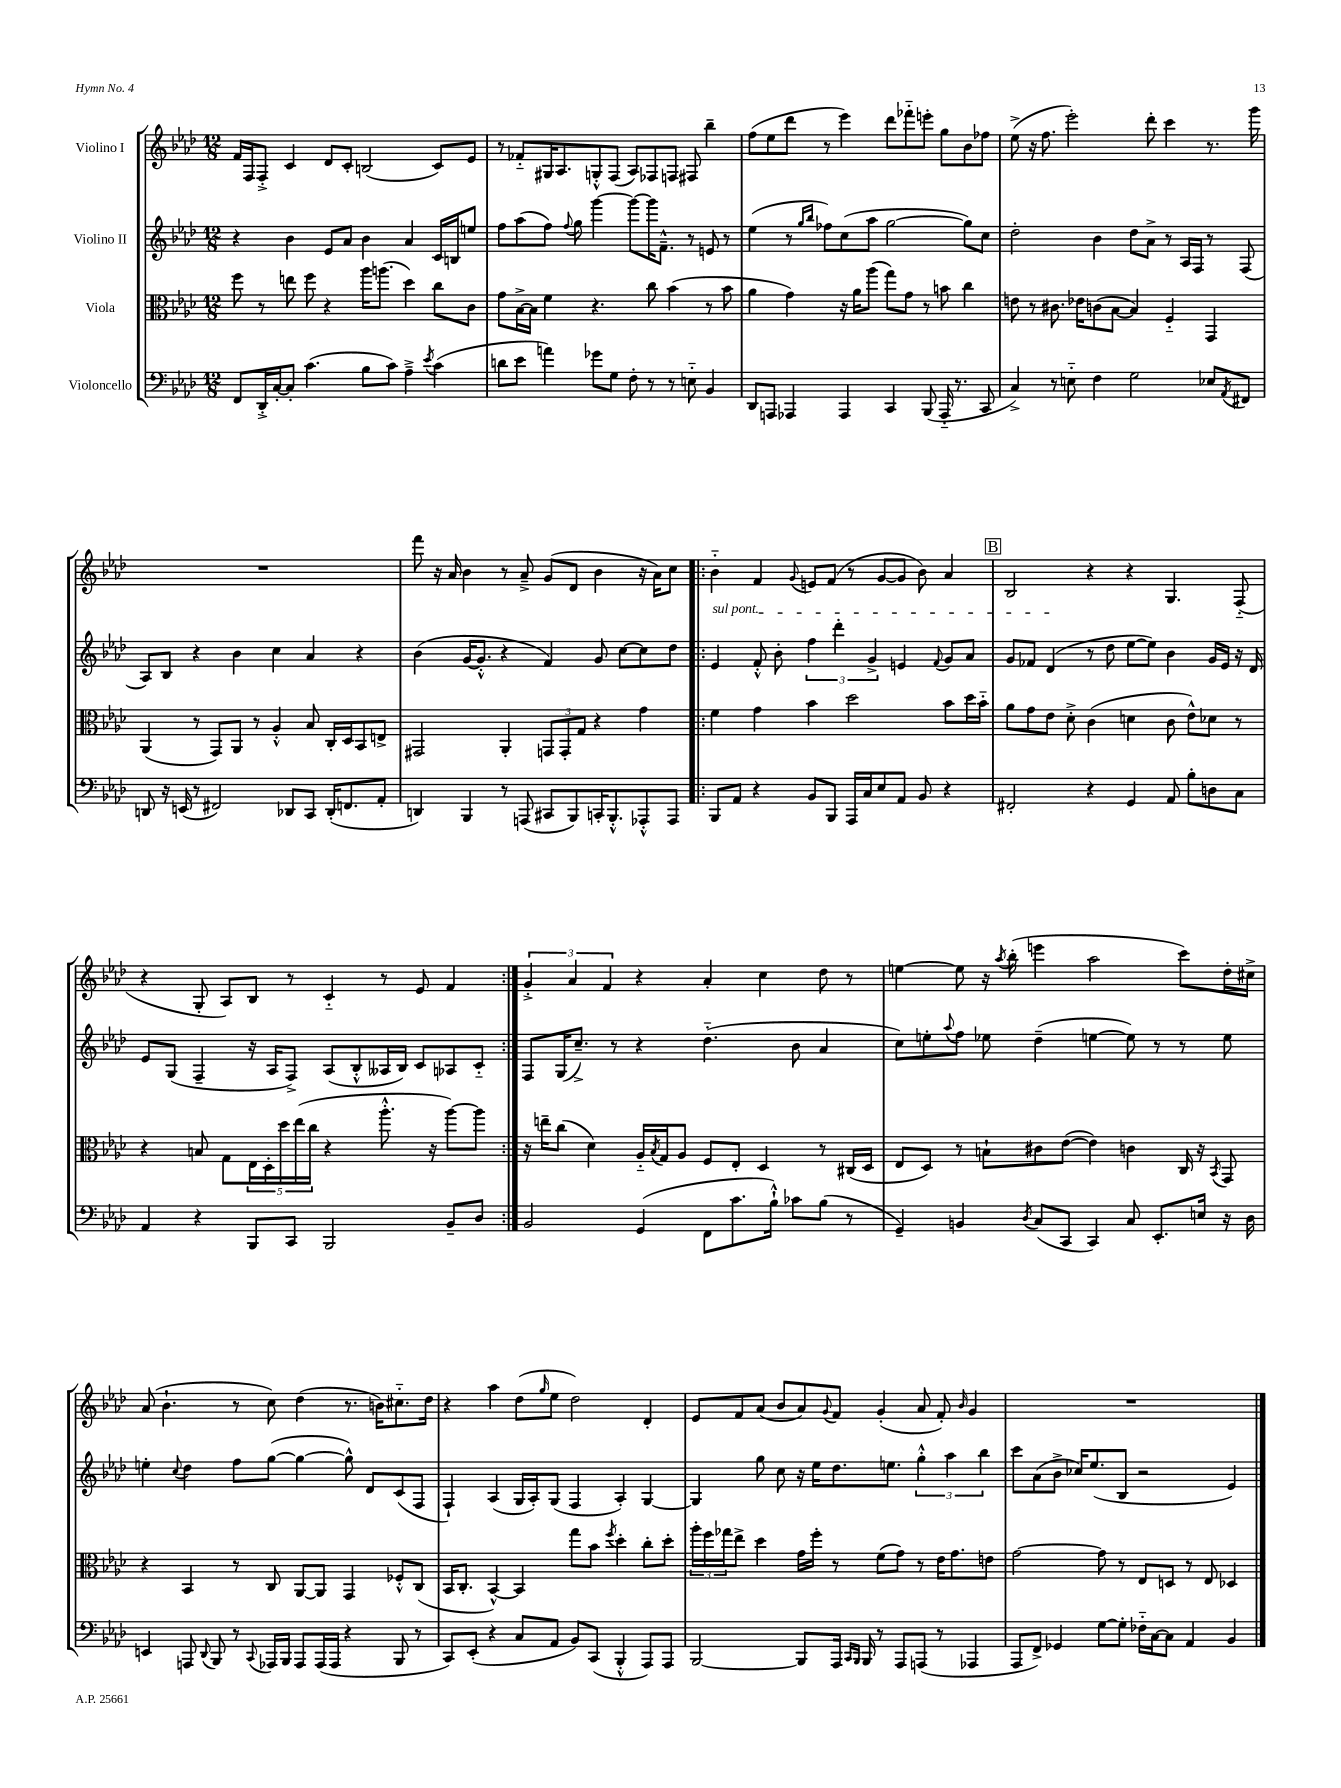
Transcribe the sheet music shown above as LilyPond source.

<<
\new StaffGroup <<
\new Staff = "s0" \with { instrumentName = "Violino I" } {
    \clef treble \key aes \major \numericTimeSignature \time 12/8
    f'16 f16 f8-.-> c'4 des'8 c'8-. b2( c'8) ees'8 |
    r8 fes'8-_ gis16 aes8. g8-.-^ f8( aes8) fes8 f8 fis8 bes''4-- |
    f''8( ees''8 des'''8 r8 ees'''4) des'''8 fes'''8-_ e'''8-. g''8 bes'8 fes''8 |
    ees''8->( r16 f''8. ees'''2-.) des'''8-. c'''4 r8. g'''16 |
    R1. |
    f'''8 r16 aes'16 bes'4 r8 aes'8---> g'8( des'8 bes'4 r16 aes'16) c''8 |
    \repeat volta 2 { bes'4-_ f'4 \appoggiatura { g'8 } e'8 f'8( r8 g'8~ g'8 bes'8) aes'4 |
    \mark \markup { \box "B" } bes2 r4 r4 g4. f8-_( |
    r4 g8-. aes8) bes8 r8 c'4-_ r8 ees'8 f'4 | }
    \tuplet 3/2 { g'4-.-> aes'4 f'4 } r4 aes'4-. c''4 des''8 r8 |
    e''4~ e''8 r16 \acciaccatura { aes''8 } bes''16-.( e'''4 aes''2 c'''8) des''16-. cis''16-> |
    aes'8( bes'4.-! r8 c''8) des''4( r8. b'16) cis''8.-_ des''16 |
    r4 aes''4 des''8( \grace { g''16 } ees''8 des''2) des'4-. |
    ees'8 f'8 aes'8( bes'8 aes'8) \appoggiatura { g'8 } f'8 g'4-.( aes'8 f'8-.) \grace { bes'16 } g'4 |
    R1. \bar "|." |
}
\new Staff = "s1" \with { instrumentName = "Violino II" } {
    \clef treble \key aes \major \numericTimeSignature \time 12/8
    r4 bes'4 ees'8 aes'8 bes'4 aes'4 c'16 b16 e''8 |
    f''8 aes''8( f''8) \appoggiatura { f''8 } g''8 g'''4~ g'''8~ g'''16 f'8.---^ r8 e'8 r8 |
    ees''4( r8 \grace { g''16 bes''16 } fes''8) c''8( aes''8 g''2~ g''8) c''8 |
    des''2-. bes'4 des''8 aes'8-> r8 aes16 f16 r8 f8( |
    aes8) bes8 r4 bes'4 c''4 aes'4 r4 |
    bes'4( g'16~ g'8.-.-^ r4 f'4) g'8 c''8~ c''8 des''8 |
    \repeat volta 2 { \once \override TextSpanner.bound-details.left.text = \markup { \italic "sul pont." } ees'4\startTextSpan f'8-.-^ bes'8-. \tuplet 3/2 { f''4 des'''4-. g'4-> } e'4 \appoggiatura { f'8 } g'8 aes'8 |
    \mark \markup { \box "B" } g'8 fes'8 des'4\stopTextSpan( r8 des''8 ees''8~ ees''8) bes'4 g'16 ees'16 r16 des'16 |
    ees'8 g8( f4-- r16 aes16 f8->) aes8( bes8-.-^ aeses16 bes16) c'8 aes8 c'8-_ | }
    f8 g16( c''8.--->) r8 r4 des''4.-_( bes'8 aes'4 |
    c''8) e''8-. \appoggiatura { aes''8 } f''8 ees''8 des''4--( e''4~ e''8) r8 r8 e''8 |
    e''4-. \appoggiatura { c''8 } des''4 f''8 g''8~( g''4~ g''8-^) des'8 c'8( f8 |
    f4-!) aes4( g16 aes16-.) g8( f4 aes4-.) g4~ |
    g4 g''8 c''8 r16 ees''16 des''8. e''8. \tuplet 3/2 { g''4-.-^ aes''4 bes''4 } |
    c'''8 aes'8( bes'8-> ces''16) ees''8.( bes8 r2 ees'4) \bar "|." |
}
\new Staff = "s2" \with { instrumentName = "Viola" } {
    \clef alto \key aes \major \numericTimeSignature \time 12/8
    f''8 r8 e''8 f''8 r4 aes''16 a''8.( des''4) c''8 c'8 |
    g'8 bes16~-> bes16 f'4 r4. c''8 bes'4( r8 bes'8 |
    aes'4 g'4) r16 aes'16 aes''8( g''8) g'8 r8 b'8 c''4 |
    e'8 r8 cis'8. ees'16 c'8( bes8~ bes4) f4-_ g,4 |
    aes,4( r8 g,8) aes,8 r8 aes4-.-^ bes8 c16-. des16 bes,8 e8-> |
    gis,2 aes,4-. \tuplet 3/2 { g,8 g,8-. g8 } r4 g'4 |
    \repeat volta 2 { f'4 g'4 bes'4 des''2 bes'8 des''16 bes'16-_ |
    \mark \markup { \box "B" } aes'8 g'8 ees'8 des'8-.-> c'4( d'4 c'8 ees'8-^) des'8 r8 |
    r4 b8 g8 \tuplet 5/4 { ees16 des16-. des''16 ees''16( c''16 } r4 aes''8.-.-^ r16 aes''8~) aes''8 | }
    r16 e''16-- c''8( des'4) aes16-_ \acciaccatura { bes8 } g16 aes8 f8 ees8-. des4 r8 cis16( des16 |
    ees8 des8) r8 b8-! cis'8 ees'8~( ees'4) c'4 c16 r16 \acciaccatura { bes,8 } g,8 |
    r4 bes,4 r8 c8 aes,8~ aes,8 g,4 fes8-.-^ c8( |
    bes,16 c8.-. bes,4~-^) bes,4 g''8 bes'8 \acciaccatura { f''8 } des''4-. c''8-. des''8-. |
    \tuplet 3/2 { aes''16-. f''16 ges''16 } ees''8-> des''4 g'16 f''16-. r8 f'8( g'8) r8 ees'16 g'8. e'8 |
    g'2~ g'8 r8 ees8 d8 r8 ees8 des4 \bar "|." |
}
\new Staff = "s3" \with { instrumentName = "Violoncello" } {
    \clef bass \key aes \major \numericTimeSignature \time 12/8
    f,8 des,16-.-> c16~-. c8-. c'4.( bes8 c'8) aes4---> \acciaccatura { ees'8 } c'4( |
    d'8 ees'8 a'4) ges'8 g8 f8-. r8 r8 e8-_ bes,4 |
    des,8 a,,8 aes,,4 aes,,4 c,4 bes,,8( aes,,16-_ r8. c,8 |
    c4->) r8 e8-_ f4 g2 ees8 \acciaccatura { aes,8 } fis,8 |
    d,8 r16 e,16( r8 fis,2) des,8 c,8 des,16-.( f,8. aes,8-. |
    d,4) bes,,4 r8 a,,8( cis,8 bes,,8) c,16-. bes,,8.-.-^ aes,,8-.-^ aes,,8 |
    \repeat volta 2 { bes,,8 aes,8 r4 bes,8 bes,,8 aes,,16 c16 ees8 aes,8 bes,8 r4 |
    \mark \markup { \box "B" } fis,2-. r4 g,4 aes,8 bes8-. d8 c8 |
    aes,4 r4 bes,,8 c,8 bes,,2 bes,8-- des8 | }
    bes,2 g,4( f,8 c'8. bes16-!-^) ces'8 bes8( r8 |
    g,4--) b,4 \acciaccatura { des8 } c8( c,8 c,4) c8 ees,8.-. e16 r16 des16 |
    e,4 a,,8 \appoggiatura { des,8 } bes,,8 r8 \appoggiatura { c,8 } aes,,16 bes,,16 aes,,8 aes,,16( aes,,16 r4 bes,,8 r8 |
    c,8) ees,8-.( r4 c8 aes,8 bes,8) c,8( bes,,4-.-^ aes,,8) aes,,8 |
    bes,,2~ bes,,8 aes,,16 \grace { c,16 bes,,16 } bes,,16 r8 aes,,8 a,,8( r8 aes,,4 |
    aes,,8 f,8->) ges,4 g8~ g8-. fes16-_ c16~ c8 aes,4 bes,4 \bar "|." |
}
>>
>>
\layout { \context { \Score \remove "Bar_number_engraver" } }
